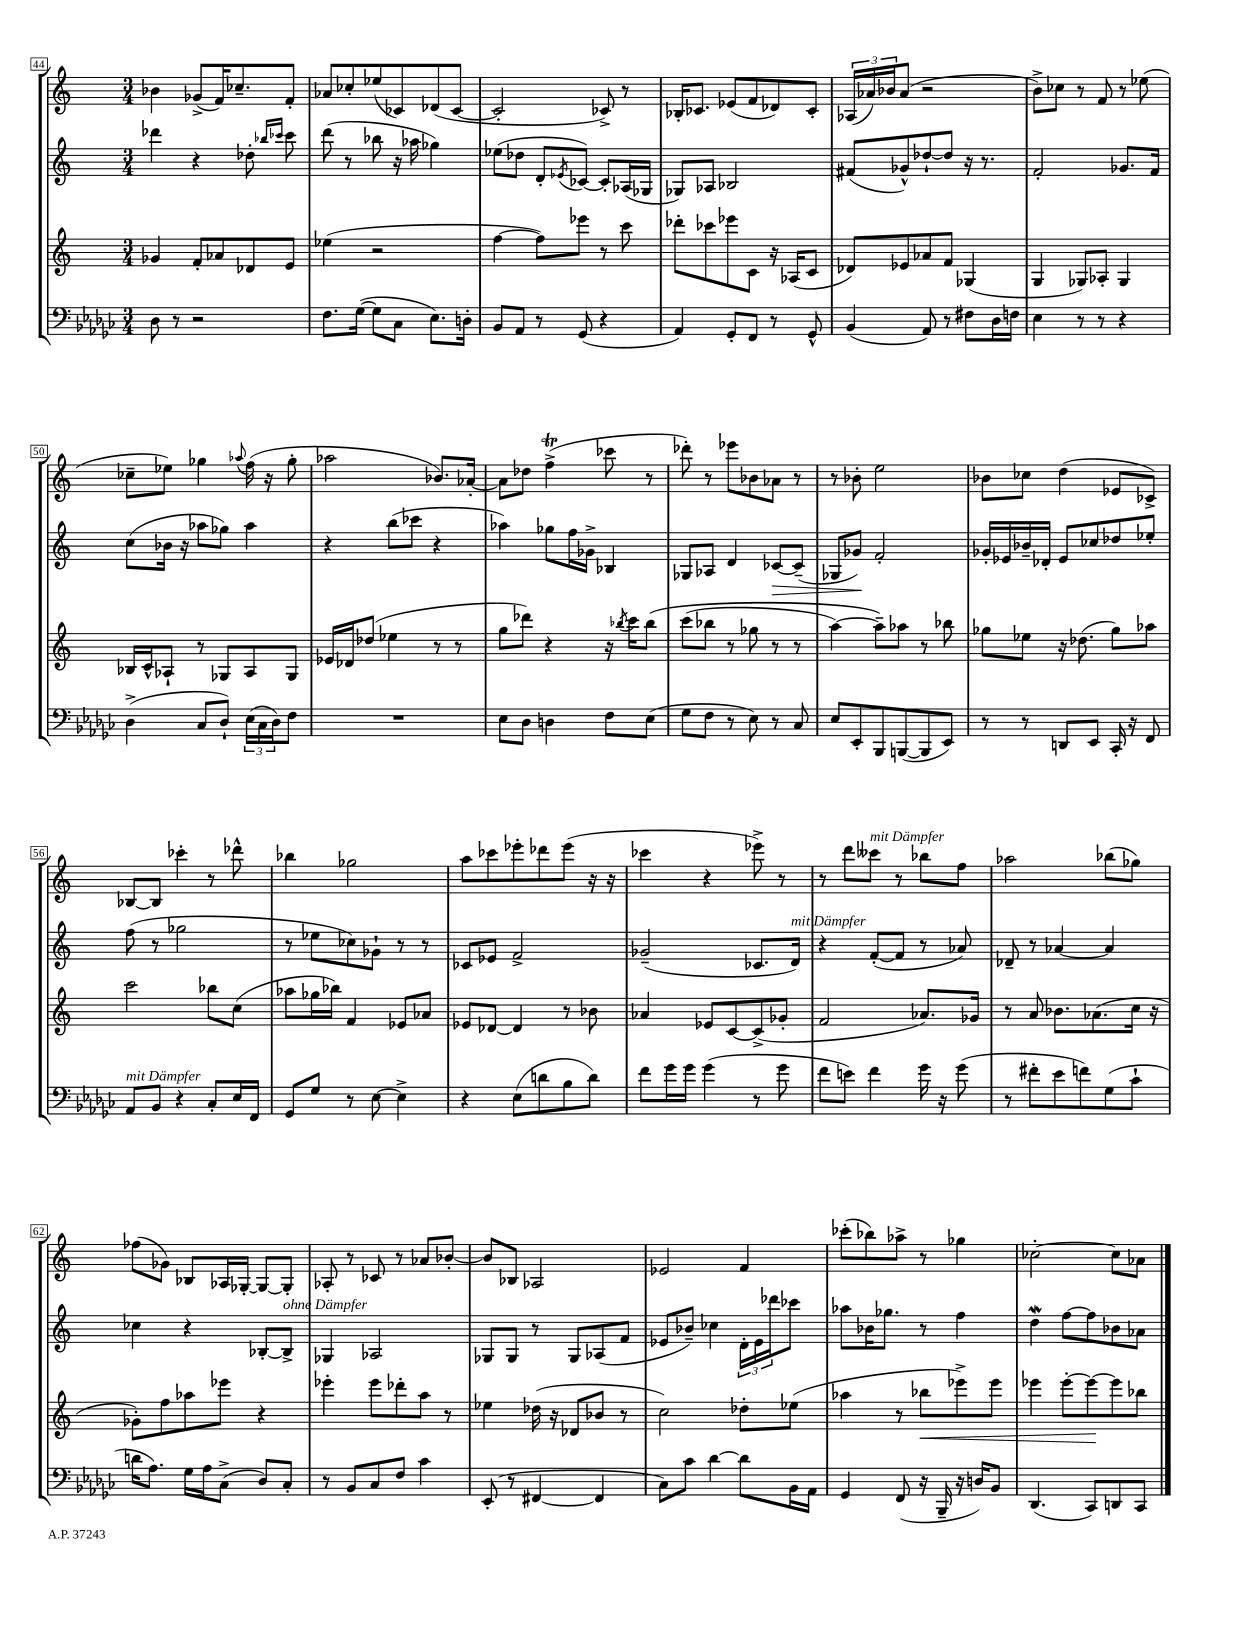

**kern	**kern	**kern	**kern
*staff4	*staff3	*staff2	*staff1
*clefF4	*clefG2	*clefG2	*clefG2
*k[b-e-a-d-g-c-]	*k[]	*k[]	*k[]
*M3/4	*M3/4	*M3/4	*M3/4
8D-	4g-	4ddd-	4b-
8r	.	.	.
2r	8f'	4r	(8g-^
.	8a-	.	16f)
.	.	.	8.cc-~
.	8d-	8dd-'	.
.	.	16qqbb-	.
.	.	16qqccc-	.
.	8e	8ccc-	8f'
=	=	=	=
8.F	(4ee-	(8ddd	8a-
.	.	8r	8cc-'
([16G-	.	.	.
8G-]	2r	8bb-	(8ee-
8C-	.	16r	8c-)
.	.	16aa-	.
8.E-)	.	4gg-)	(8d-
.	.	.	[8c-
16D'	.	.	.
=	=	=	=
8BB-	[4ff	(8ee-	2c-']
8AA-	.	8dd-	.
8r	8ff])	8d'	.
.	.	8qe-	.
(8GG-	8eee-	[8c-)	.
4r	8r	8c-']	8c-^)
.	8ccc	(16A-	8r
.	.	16G-	.
=	=	=	=
4AA-)	8ddd-'	8G-)	16B-'
.	.	.	8.c-
.	8ccc-	8A-	.
8GG-'	8eee-	2B-	(8e-
8FF	8c	.	8f
8r	16r	.	8d-)
.	(16A-	.	.
8GG-^^	8c	.	8c-'
=	=	=	=
(4BB-	8d-)	(8f#	(24A-
.	.	.	24a-)
.	.	.	24b-
.	8e-	8g-^^)	(8a-
8AA-)	8a-	[8dd-`	2r
8r	8f	8dd-]	.
8F#	(4G-	16r	.
.	.	8.r	.
16D-	.	.	.
16F	.	.	.
=	=	=	=
4E-	4G	2f'	8b^)
.	.	.	8cc-
8r	8G-)	.	8r
8r	8A-'	.	8f
4r	4G-	8.g-	8r
.	.	.	(8ee-
.	.	16f	.
=	=	=	=
(4D-^	16B-	(8cc	8cc-~
.	16c^^	.	.
.	8A-`	16b-	8ee-)
.	.	16r	.
8C-	8r	8aa-	4gg-
8D-`)	8G-	8gg-)	.
.	.	.	8qqaa-
(24E-	8A-	4aa-	(16ff
24C-	.	.	.
.	.	.	16r
24D-)	.	.	.
8F	8G-	.	8gg-'
=	=	=	=
2.r	16e-	4r	2aa-
.	16d-	.	.
.	(8dd-	.	.
.	4ee-	(8bb	.
.	.	8ccc-	.
.	8r	4r	8.b-)
.	8r	.	.
.	.	.	[16a-'
=	=	=	=
8E-	8gg	4aa-)	8a-]
8D-	8ddd-)	.	8dd-
4D	4r	8gg-	(4ff^
.	.	16ff	.
.	.	16g-^	.
8F	16r	4B-	8ccc-
.	8qbb-	.	.
.	16ccc	.	.
(8E-	&(8bb-	.	8r
=	=	=	=
8G-	(8ccc	8G-	8ddd-')
8F	8bb-	8A-	8r
8r	8r	4d	8eee-
8E-)	8gg-	.	8b-
8r	8r	[8c-	8a-
8C-	8r	(8c-~]	8r
=	=	=	=
8E-	[4aa)	8G-	8r
8EE-'	.	8g-)	8b-'
8BBB-	8aa~]&)	2f'	2ee
([8BBB	8aa-	.	.
8BBB]	8r	.	.
8EE-)	8bb-	.	.
=	=	=	=
8r	8gg-	16g-'	8b-
.	.	16e-	.
8r	8ee-	16b-~	8cc-
.	.	16d-'	.
8DD	16r	8e-	(4dd
.	(8.dd-	.	.
8EE-	.	8cc-	.
16CC-'	8gg-)	8dd-	8e-
16r	.	.	.
8FF	8aa-	8ee-'	8c-^)
=	=	=	=
8AA-	2ccc	(8ff	[8B-
8BB-	.	8r	8B-]
4r	.	2gg-	4ccc-'
8C-'	8bb-	.	8r
16E-	(8cc	.	8ddd-^^
16FF	.	.	.
=	=	=	=
8GG-	8aa-	8r	4bb-
8G-	16gg-	8ee-	.
.	16bb-)	.	.
8r	4f	8cc-)	2gg-
[8E-	.	8g-`	.
4E-^]	8e-	8r	.
.	8a-	8r	.
=	=	=	=
4r	8e-	8c-	8aa
.	[8d-	8e-	8ccc-
(8E-	4d-]	2f^	8eee-'
8d	.	.	8ddd-
8B-	8r	.	(8eee-
8d)	8b-	.	16r
.	.	.	16r
=	=	=	=
8f	4a-	(2g-~	4ccc-
16g-	.	.	.
16g-	.	.	.
(4g-	8e-	.	4r
.	[8c	.	.
8r	(8c^]	8.c-	8eee-^)
8g-	8g-'	.	8r
.	.	16d)	.
=	=	=	=
8f	2f	4r	8r
8e)	.	.	8ddd
4f	.	([8f'	8ccc--
.	.	8f]	8r
16g-	8.a-)	8r	8bb-
16r	.	.	.
(8g-	.	8a-)	8ff
.	16g-	.	.
=	=	=	=
8r	8r	8d-~	2aa-
8f#'	8a	8r	.
8e-	8.b-	[4a-	.
8f)	.	.	.
.	(8.a-	.	.
(8G-	.	4a-]	(8bb-
8c-`	16cc	.	8gg-)
.	16r	.	.
=	=	=	=
16d	8g-')	4cc-	(8ff-
8.A-)	.	.	.
.	8ff	.	8g-)
16G-	8aa-	4r	8B-
16A-	.	.	.
(8C-^	8eee-	.	16A-
.	.	.	[16G-'
8D-)	4r	[8B-'	8G-_
8C-'	.	8B-^]	8G-']
=	=	=	=
8r	4eee-'	4G-	8A-'
8BB-	.	.	8r
8C-	8eee-	2A-	8c-
8F	8ddd-'	.	8r
4c-	8aa	.	8a-
.	8r	.	[8b-'
=	=	=	=
(8EE-'	4ee-	8G-	8b-]
8r	.	8G-	8B-
[4FF#	(16dd-	8r	2A-
.	16r	.	.
.	8d-	8G-	.
4FF#]	8b-	(8A-	.
.	8r	8f	.
=	=	=	=
8C-)	2cc)	8e-	2e-
8c-	.	8b-~)	.
[4d-	.	4cc-	.
8d-]	8dd-'	24d'	4f
.	.	24e-	.
.	.	24ddd-	.
16BB-	(8ee-	8ccc-	.
16AA-	.	.	.
=	=	=	=
4GG-	4aa-	8aa-	(8ccc-'
.	.	16b-	8bb-)
.	.	8.gg-	.
(8FF	8r	.	8aa-^
16r	8bb-	8r	8r
16BBB-~	.	.	.
16r	8eee-^)	4ff	4gg-
16D)	.	.	.
8BB-	8eee-	.	.
=	=	=	=
(4.DD-	4eee-	4dd	[2cc-'
.	[8eee-'	[8ff	.
8CC-)	8eee-_	8ff]	.
8DD	8eee-]	8b-	8cc-]
8CC-	8bb-	8a-	8a-
==	==	==	==
*-	*-	*-	*-
